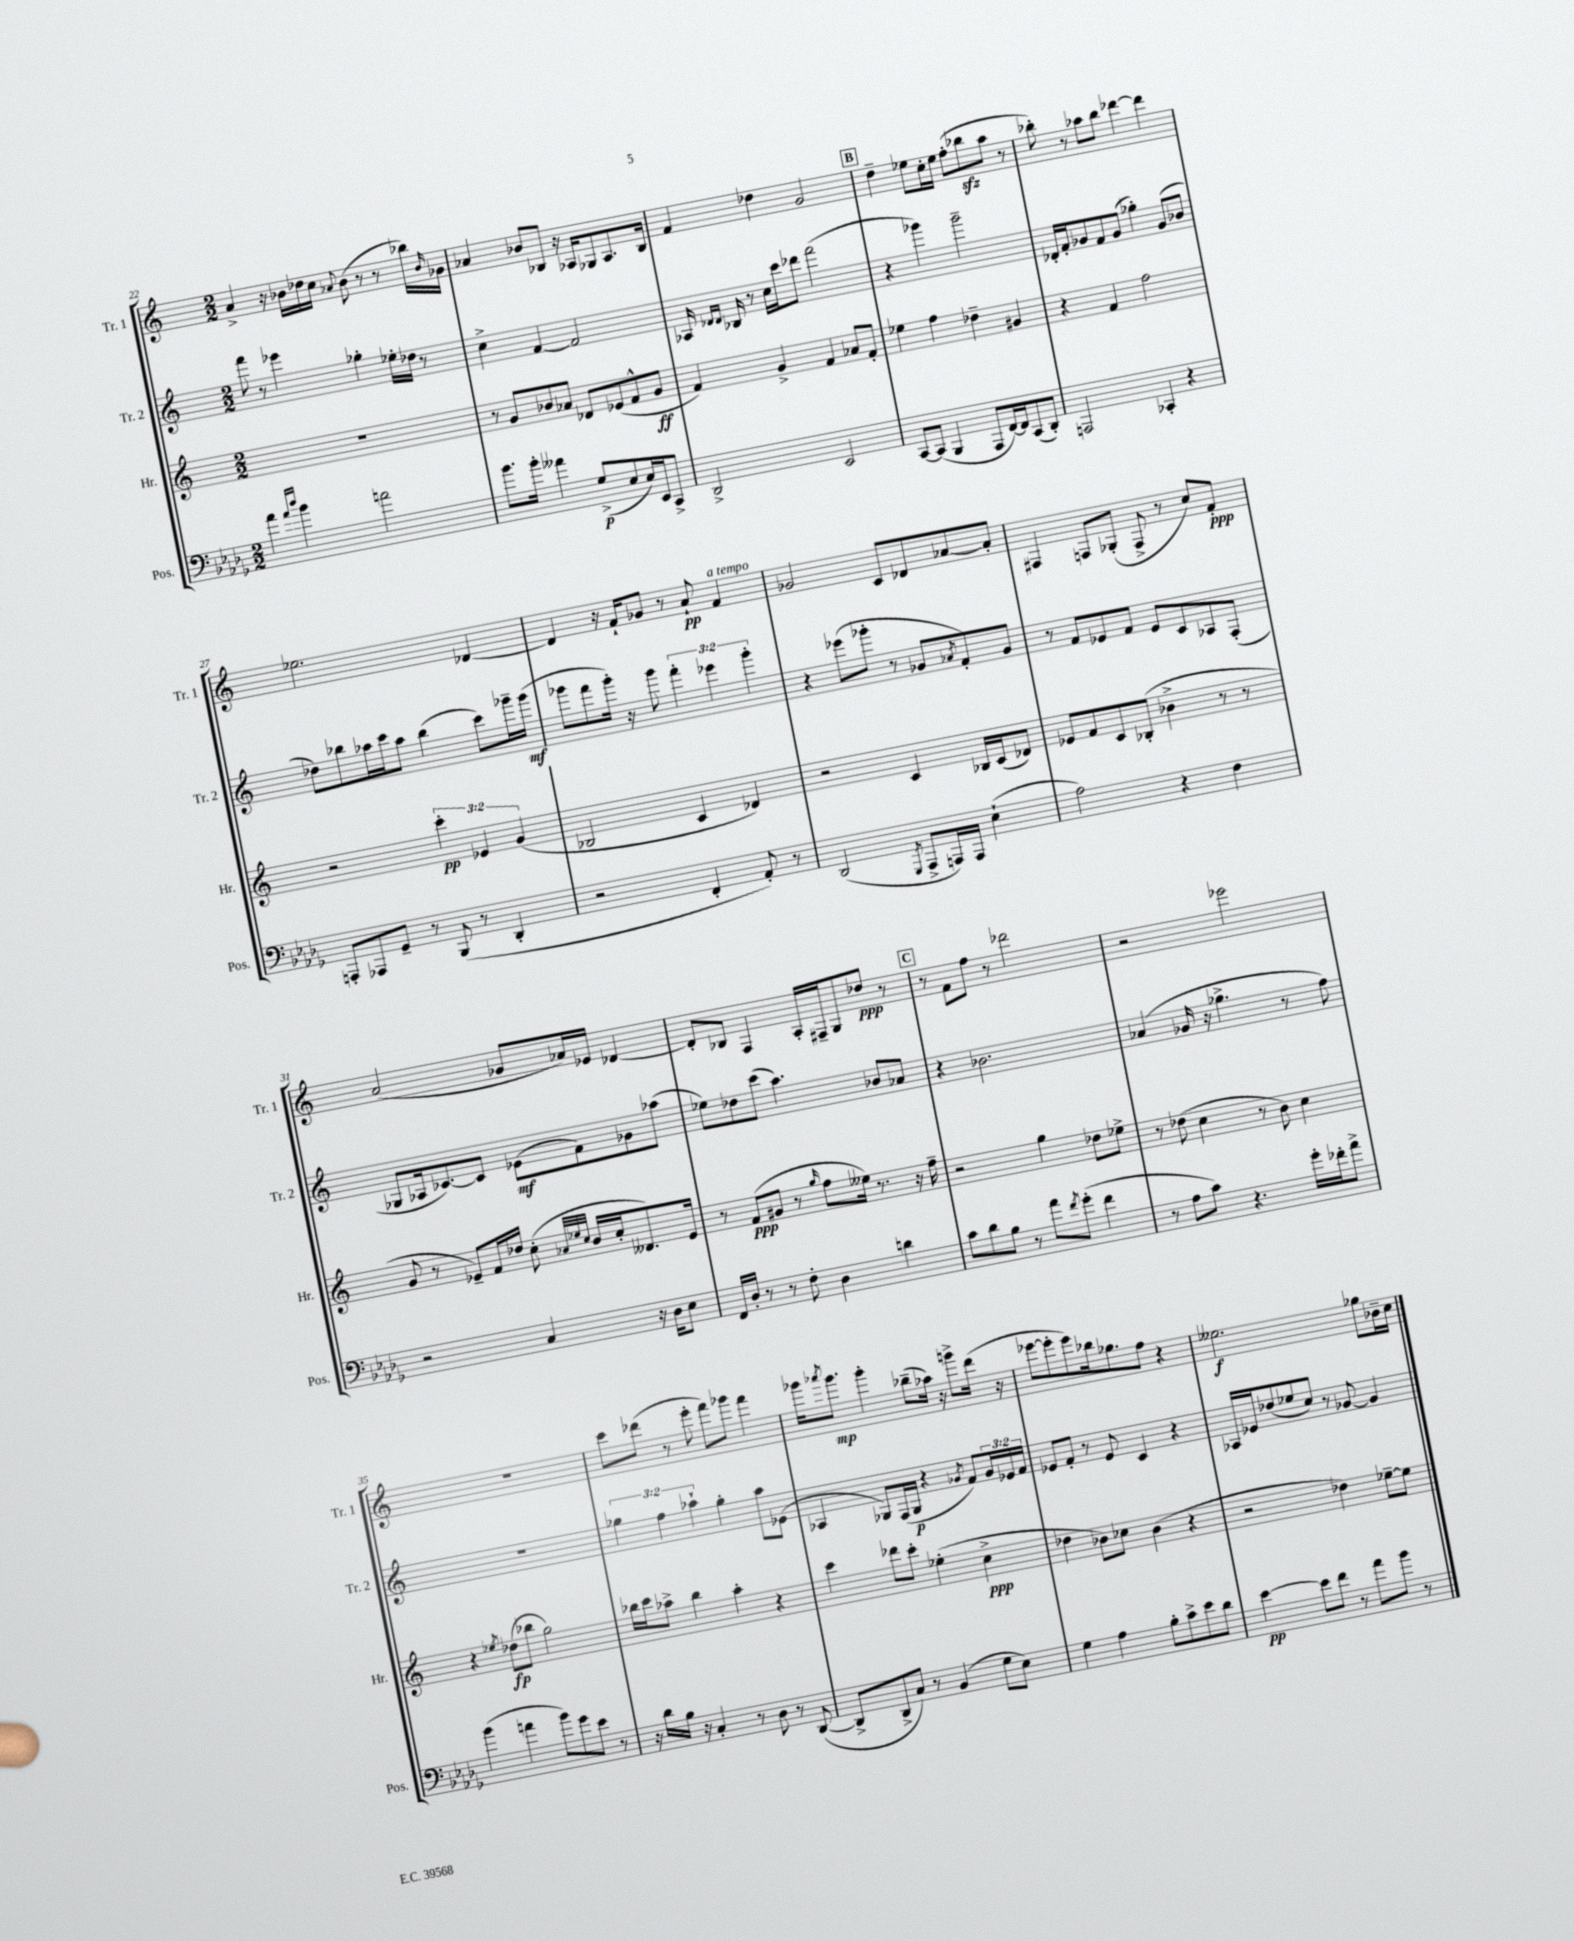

**kern	**kern	**kern	**kern
*staff4	*staff3	*staff2	*staff1
*clefF4	*clefG2	*clefG2	*clefG2
*k[b-e-a-d-g-]	*k[]	*k[]	*k[]
*M2/2	*M2/2	*M2/2	*M2/2
4a-\	1r	8fff\	4a^/
.	.	8r	.
16qqa-/LL	.	.	.
16qqdd-/JJ	.	.	.
4b-\	.	4eee-\	16r
.	.	.	16b-\LL
.	.	.	16dd-\
.	.	.	16cc\JJ
.	.	.	8qqa-/
2a\	.	4gg-'\	(8b-\
.	.	.	8r
.	.	16ee-'\LL	8r
.	.	16dd-\JJ	.
.	.	8r	16bb-\LL)
.	.	.	16qqb-/
.	.	.	16g-\JJ
=	=	=	=
8.b-\L	8r	4cc^\	4a-/
.	8g/L	.	.
16b-'\Jk	.	.	.
4a--\	8b-/	[4f/	8b-/L
.	8a-/J	.	8B-/J
(8G-^/L	8d-/L	2f/]	16r
.	.	.	16A-/LK
8E-/	(8e-/	.	8G-/
16E-/L)	8f^^/	.	8.A-/
16EE-/J	.	.	.
8CC^/J	8g/J	.	.
.	.	.	16B-/Jk
=	=	=	=
2DD-^/	4f/)	16A-/	4f/
.	.	16qqd-/LL	.
.	.	16qqd-/JJ	.
.	.	16B-/	.
.	.	8r	.
.	4g^/	16cc\LL	4dd-\
.	.	16ccc\J	.
.	.	8ddd-\J	.
2EE-/	4f/	(2fff\	2g/
.	8a-/L	.	.
.	8f'/J	.	.
=	=	=	=
[8CC/L	4ee-\	4r	4dd~\
(8CC/]J	.	.	.
4BBB-/	4ff\	4ggg-\)	8ee-\L
.	.	.	16cc'\L
.	.	.	16ee-\JJ
8AAA-/L	4dd-~\	2ggg-~\	(8ff'\L
[16FF/L)	.	.	8bb-\
16FF/]J	.	.	.
(8CC/	4g#/	.	8aa\J
8DD-'/J)	.	.	8r
=	=	=	=
2AAA/	4r	16d-'/LL	8bb-'\)
.	.	16f'/J	.
.	.	8g-/	8r
.	4f/	8f/	8aa-\L
.	.	(8g-/J	8bb-\J
4CC-'/	2ff\	4gg-'\)	[4ddd-\
4r	.	(8g-/L	4ddd-\]
.	.	8b-/J	.
=	=	=	=
8AAA'/L	2r	8dd-\L)	2.ee-\
8AAA-/	.	8bb-\	.
8GG-~/J	.	16aa-\L	.
.	.	16ccc\J	.
8r	.	8aa-\J	.
(8BBB-/	6ccc'\	(4bb-\	.
8r	.	.	.
.	6e-/	.	.
4DD-'/	.	8ccc\L)	[4d-/
.	(6g/	.	.
.	.	16ggg-~\L	.
.	.	(16ggg-\JJ	.
=	=	=	=
2r	2B-/	8ggg-\L	4d-/]
.	.	8fff\	.
.	.	16ggg-'\Jk)	16r
.	.	16r	16f`/LK
.	.	8ggg-\	8g-/J
4FF'/	4c/	6fff'\	8r
.	.	.	8a`/
.	.	6eee-\	.
8AA-'/)	4d-/)	.	4f/
.	.	6ggg-'\	.
8r	.	.	.
=	=	=	=
(2DD-/	2r	4r	2g-/
.	.	(8eee-\L	.
.	.	8ggg-'\J	.
8qGGG-/	.	.	.
8AAA-^/L	4c/	8r	8c/L
16AAA/L)	.	8g-/L	8d-/
16AAA/JJ	.	.	.
.	.	8qa-/	.
(4E-`\	16B-/LL	8f'/)	[8a-/
.	(16c/J	.	.
.	8d-/J)	8g-/J	8a-'/]J
=	=	=	=
2A-\)	8e-/L	8r	4F#/
.	8f/	8f/L	.
.	8c/	8e-/	8F/L
.	(8B-'/J	8f/J	(8G-'/J
4r	4b-^\	8e-/L	8F^/
.	.	8c/	8r
4F\	8r	8A-/	8cc/L)
.	8r	(8F'/J	8f'/J
=	=	=	=
2r	8g/	8G-/L	(2a/
.	8r	16A-/k	.
.	.	[8.c-/)	.
.	8e-~/L)	.	.
.	16f/L	8c-/]J	.
.	16dd-/JJ	.	.
4C/	(8cc'\	(8e-\L	8g-/L
.	32qqa-/LLL	.	.
.	32qqee-/	.	.
.	32qqcc/JJJ	.	.
.	16b/LL	8f\)	16a-/L)
.	16cc'/J	.	16e-/JJ
16r	8.d--/)	8g-\	[4d-/
16D-\LK	.	.	.
8E-\J	.	(8aa-\J	.
.	16e-/Jk	.	.
=	=	=	=
16FF/LL	8r	8ee-\L)	8d-'/]L
16D-'/JJ	.	.	.
8r	(8f/L	8dd-\	8B-/J
8r	8g#/J	(8ccc\J	4F/
8F'\	8r	4.aa\)	.
.	16qqgg/	.	.
4D-\	8ff\L	.	16A'/LL
.	.	.	16F#~/J
.	16ee--\Jk)	.	8G/
.	8.r	.	.
4d\	.	8b-/L	8dd-/J
.	16r	8a-/J	8r
.	16ff~\	.	.
=	=	=	=
8c\L	2r	4r	8r
8d-\	.	.	8f\L
8B-\J	.	2.b-\	8ff\J
8r	.	.	8r
8a-\L	4gg\	.	2ddd-\
8qf/	.	.	.
(8g-'\J	.	.	.
4f\	8dd-\L	.	.
.	8ee-^\J	.	.
=	=	=	=
8r	8r	(4a-/	2r
8A-\L	(8dd-\	.	.
8c\J)	4cc\	16g-/	.
.	.	16r	.
4.r	.	4.gg-^\	.
.	8r	.	2eee-\
.	8b\)	.	.
16g-'\LL	4cc\	8r	.
16f-'\J	.	.	.
8a-^\J	.	8ff\)	.
=	=	=	=
(4b-\	4r	1r	1r
.	8qee-/	.	.
4a\	(8dd-\L	.	.
.	8bb-\J	.	.
8b-\L)	2gg\)	.	.
8g-\	.	.	.
8e-\J	.	.	.
8r	.	.	.
=	=	=	=
16r	16bb-\LL	6gg-\	8ccc\L
16d-\LL	16ccc\J	.	.
16B-\JJ	8aa-^\J	.	(8ddd-\J
.	.	6ff\	.
16r	.	.	.
4C'/	4bb-\	.	8r
.	.	6aa-`\	.
.	.	.	8eee'\
8r	4aa-'\	4gg-'\	8fff\L)
8D-\	.	.	8ggg-\J
8r	4r	8aa-\L	4fff\
([8DD-/	.	(8e-\J	.
=	=	=	=
8DD-^/]L	4ccc\	4A-/	16ggg-\LK
.	.	.	8qaaa-/
.	.	.	8.ggg-\J
8DD-^/	.	.	.
8C/J)	8ddd-\L	8G-/L)	4ggg-'\
8r	8ccc'\J	(16F/L	.
.	.	16G-/JJ	.
(4BB-/	(4ee-'\	4r	(8bb-~\L
.	.	.	16aa-\Jk)
.	.	.	16r
.	.	8qg-/	.
8G-\L	4cc^\	8f/L)	8ggg^\L
8E-\J)	.	24g-/L	(16ddd\Jk
.	.	24e-/	.
.	.	.	16r
.	.	24f/JJ	.
=	=	=	=
4G-\	4dd-\	8e-/L	[8eee-\L
.	.	8f'/J	8eee-'\]
4A-\	8b-\L)	8r	8eee-\)
.	8cc-\J	8e-/	16bb-\k
.	.	.	8.gg-\
8B-'\L	(4b-\	4c/	.
8c^\	.	.	8ff\J
8e-\	4r	4r	4r
8d-\J	.	.	.
=	=	=	=
[4e-\	2r	16A-/LL	2.ee--\
.	.	16e-/J	.
.	.	(8dd-/	.
8e-\]L	.	8ee-/	.
8f\J	.	8cc/J)	.
8r	4dd-\)	8r	.
8a-\L	.	[8g-/	.
8b-\J	[8ee-~\L	4g-/]	8gg-\L
8r	8ee-\]J	.	16b-~\L
.	.	.	16cc\JJ
==	==	==	==
*-	*-	*-	*-
